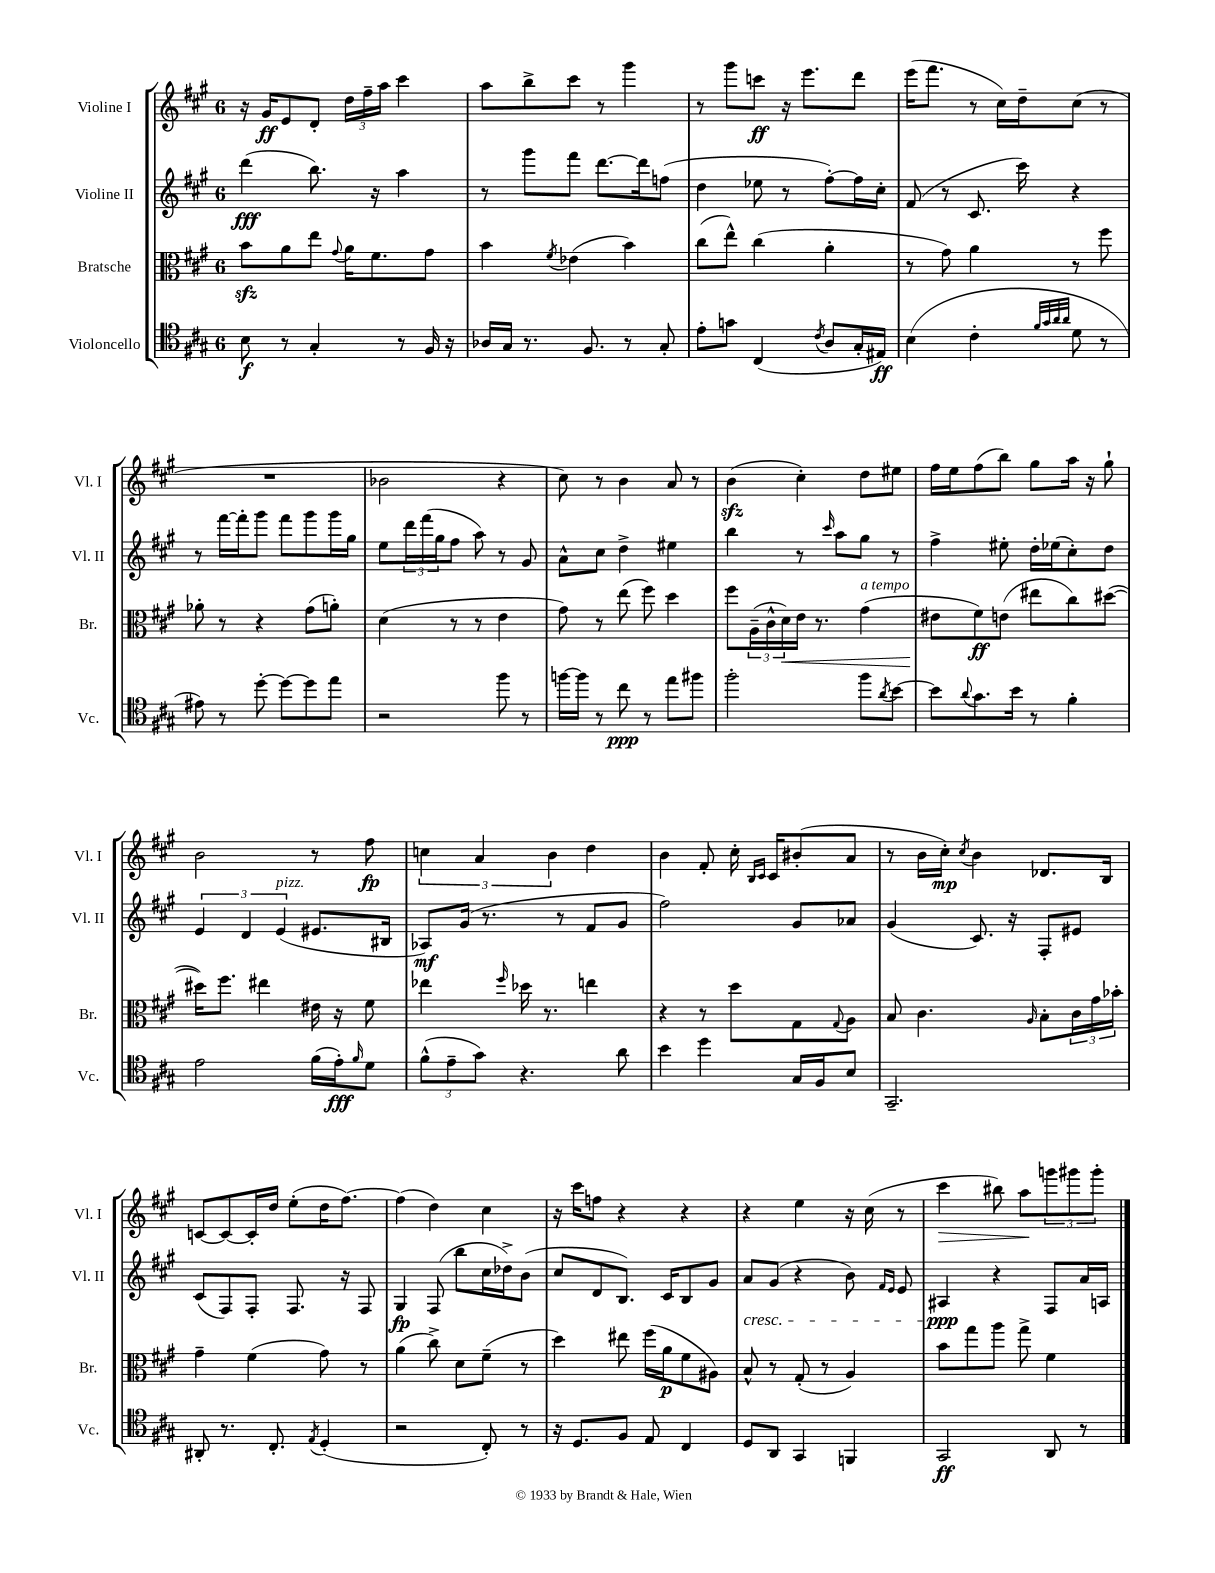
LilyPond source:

<<
\new StaffGroup <<
\new Staff = "s0" \with { instrumentName = "Violine I" shortInstrumentName = "Vl. I" } {
    \clef treble \key a \major \once \override Staff.TimeSignature.style = #'single-digit \time 6/8
    r16 gis'16\ff e'8 d'8-. \tuplet 3/2 { d''16 fis''16-- a''16 } cis'''4 |
    a''8 b''8-> cis'''8 r8 gis'''4 |
    r8 gis'''8 c'''8\ff r16 e'''8. d'''8 |
    e'''16( fis'''8. r8 cis''16) d''16-- cis''8( r8 |
    R2. |
    bes'2 r4 |
    cis''8) r8 b'4 a'8 r8 |
    b'4\sfz( cis''4-.) d''8 eis''8 |
    fis''16 e''16 fis''8( b''8) gis''8 a''16 r16 gis''8-! |
    b'2 r8 fis''8\fp |
    \tuplet 3/2 { c''4 a'4 b'4 } d''4 |
    b'4 fis'8-. cis''16-. \grace { b16 cis'16 } cis'16 bis'8-.( a'8 |
    r8 b'16 cis''16-.\mp) \acciaccatura { cis''8 } b'4 des'8. b16 |
    c'8~ c'8~ c'16-. d''16 e''8-.( d''16 fis''8.~) |
    fis''4( d''4) cis''4 |
    r16 cis'''16 f''8 r4 r4 |
    r4 e''4 r16 cis''16( r8 |
    cis'''4\> bis''8) a''8\! \tuplet 3/2 { g'''8 gis'''8 gis'''8-. } \bar "|." |
}
\new Staff = "s1" \with { instrumentName = "Violine II" shortInstrumentName = "Vl. II" } {
    \clef treble \key a \major \once \override Staff.TimeSignature.style = #'single-digit \time 6/8
    d'''4\fff( b''8.) r16 a''4 |
    r8 gis'''8 fis'''8 d'''8.~ d'''16 f''8( |
    d''4 ees''8 r8 fis''8~-.) fis''16 cis''16-. |
    fis'8( r8 cis'8. cis'''16) r4 |
    r8 fis'''16~ fis'''16-. gis'''8 fis'''8 gis'''8 gis'''16 gis''16 |
    e''8 \tuplet 3/2 { d'''16 fis'''16( gis''16 } fis''8 a''8) r8 gis'8 |
    a'8-^ cis''8 d''4-> eis''4 |
    b''4 r8 \grace { cis'''16 } a''8 gis''8 r8 |
    fis''4-> eis''8-. d''16-. ees''16( cis''8-.) d''8 |
    \tuplet 3/2 { e'4 d'4 e'4^\markup { \italic "pizz." }( } eis'8. bis16 |
    aes8\mf) gis'16( r8. r8 fis'8 gis'8 |
    fis''2) gis'8 aes'8 |
    gis'4( cis'8.) r16 fis8-. eis'8 |
    cis'8( fis8) fis8-. fis8. r16 fis8 |
    gis4\fp fis8( b''8 cis''16 des''16->) b'8( |
    cis''8 d'8 b8.) cis'16 b8 gis'8 |
    a'8\cresc gis'8( r4 b'8) \grace { fis'16 e'16 } e'8 |
    ais4\ppp\! r4 fis8 a'16 a16 \bar "|." |
}
\new Staff = "s2" \with { instrumentName = "Bratsche" shortInstrumentName = "Br." } {
    \clef alto \key a \major \once \override Staff.TimeSignature.style = #'single-digit \time 6/8
    b'8\sfz a'8 e''8 \appoggiatura { gis'8 } a'16 fis'8. gis'8 |
    b'4 \acciaccatura { fis'8 } ees'4( b'4) |
    cis''8( e''8-^) cis''4( a'4-. |
    r8 gis'8) a'4 r8 fis''8 |
    aes'8-. r8 r4 gis'8( a'8-.) |
    d'4( r8 r8 e'4 |
    gis'8) r8 e''8( fis''8) d''4 |
    fis''8 \tuplet 3/2 { a16--( cis'16-^ d'16\<) } e'16 r8. gis'4^\markup { \italic "a tempo" }( |
    eis'8\! fis'8\ff) e'8( eis''8 cis''8) dis''8~( |
    dis''16) fis''8. eis''4 eis'16 r16 fis'8 |
    ees''4 \grace { fis''16 } des''16 r8. e''4 |
    r4 r8 d''8 gis8 \appoggiatura { gis8 } a8 |
    b8 cis'4. \grace { a16 } b8-. \tuplet 3/2 { cis'16 gis'16 bes'16-. } |
    gis'4-- fis'4( gis'8) r8 |
    a'4( cis''8->) d'8 fis'8--( r8 |
    d''4) eis''8 fis''16( a'16\p fis'8 ais8) |
    b8-^ r8 gis8-.( r8 a4) |
    b'8 gis''8 a''8 gis''8-> fis'4 \bar "|." |
}
\new Staff = "s3" \with { instrumentName = "Violoncello" shortInstrumentName = "Vc." } {
    \clef tenor \key a \major \once \override Staff.TimeSignature.style = #'single-digit \time 6/8
    b8\f r8 gis4-. r8 fis16 r16 |
    aes16 gis16 r8. fis8. r8 gis8-. |
    e'8-. g'8 cis4( \acciaccatura { cis'8 } a8 gis16-. eis16\ff) |
    b4( cis'4-. \grace { fis'32 gis'32 a'32 a'32 } d'8 r8 |
    eis'8) r8 d''8~-. d''8~ d''8 e''8 |
    r2 fis''8 r8 |
    f''16~ f''16 r8 cis''8\ppp r8 e''8 fis''8 |
    fis''2-. fis''8 \acciaccatura { a'8 } b'8~ |
    b'8 \appoggiatura { a'8 } gis'8. b'16 r8 fis'4-. |
    e'2 fis'16( e'16-.\fff) \grace { fis'16 } d'8 |
    \tuplet 3/2 { fis'8-^( e'8-- gis'8) } r4. a'8 |
    b'4 d''4 gis16 fis16 b8 |
    gis,2.-- |
    ais,8-. r8. cis8.-. \acciaccatura { e8 } d4-.( |
    r2 cis8-.) r8 |
    r16 d8. fis8 e8 cis4 |
    d8 a,8 gis,4 f,4 |
    gis,2\ff a,8 r8 \bar "|." |
}
>>
>>
\layout { \context { \Score \remove "Bar_number_engraver" } }
